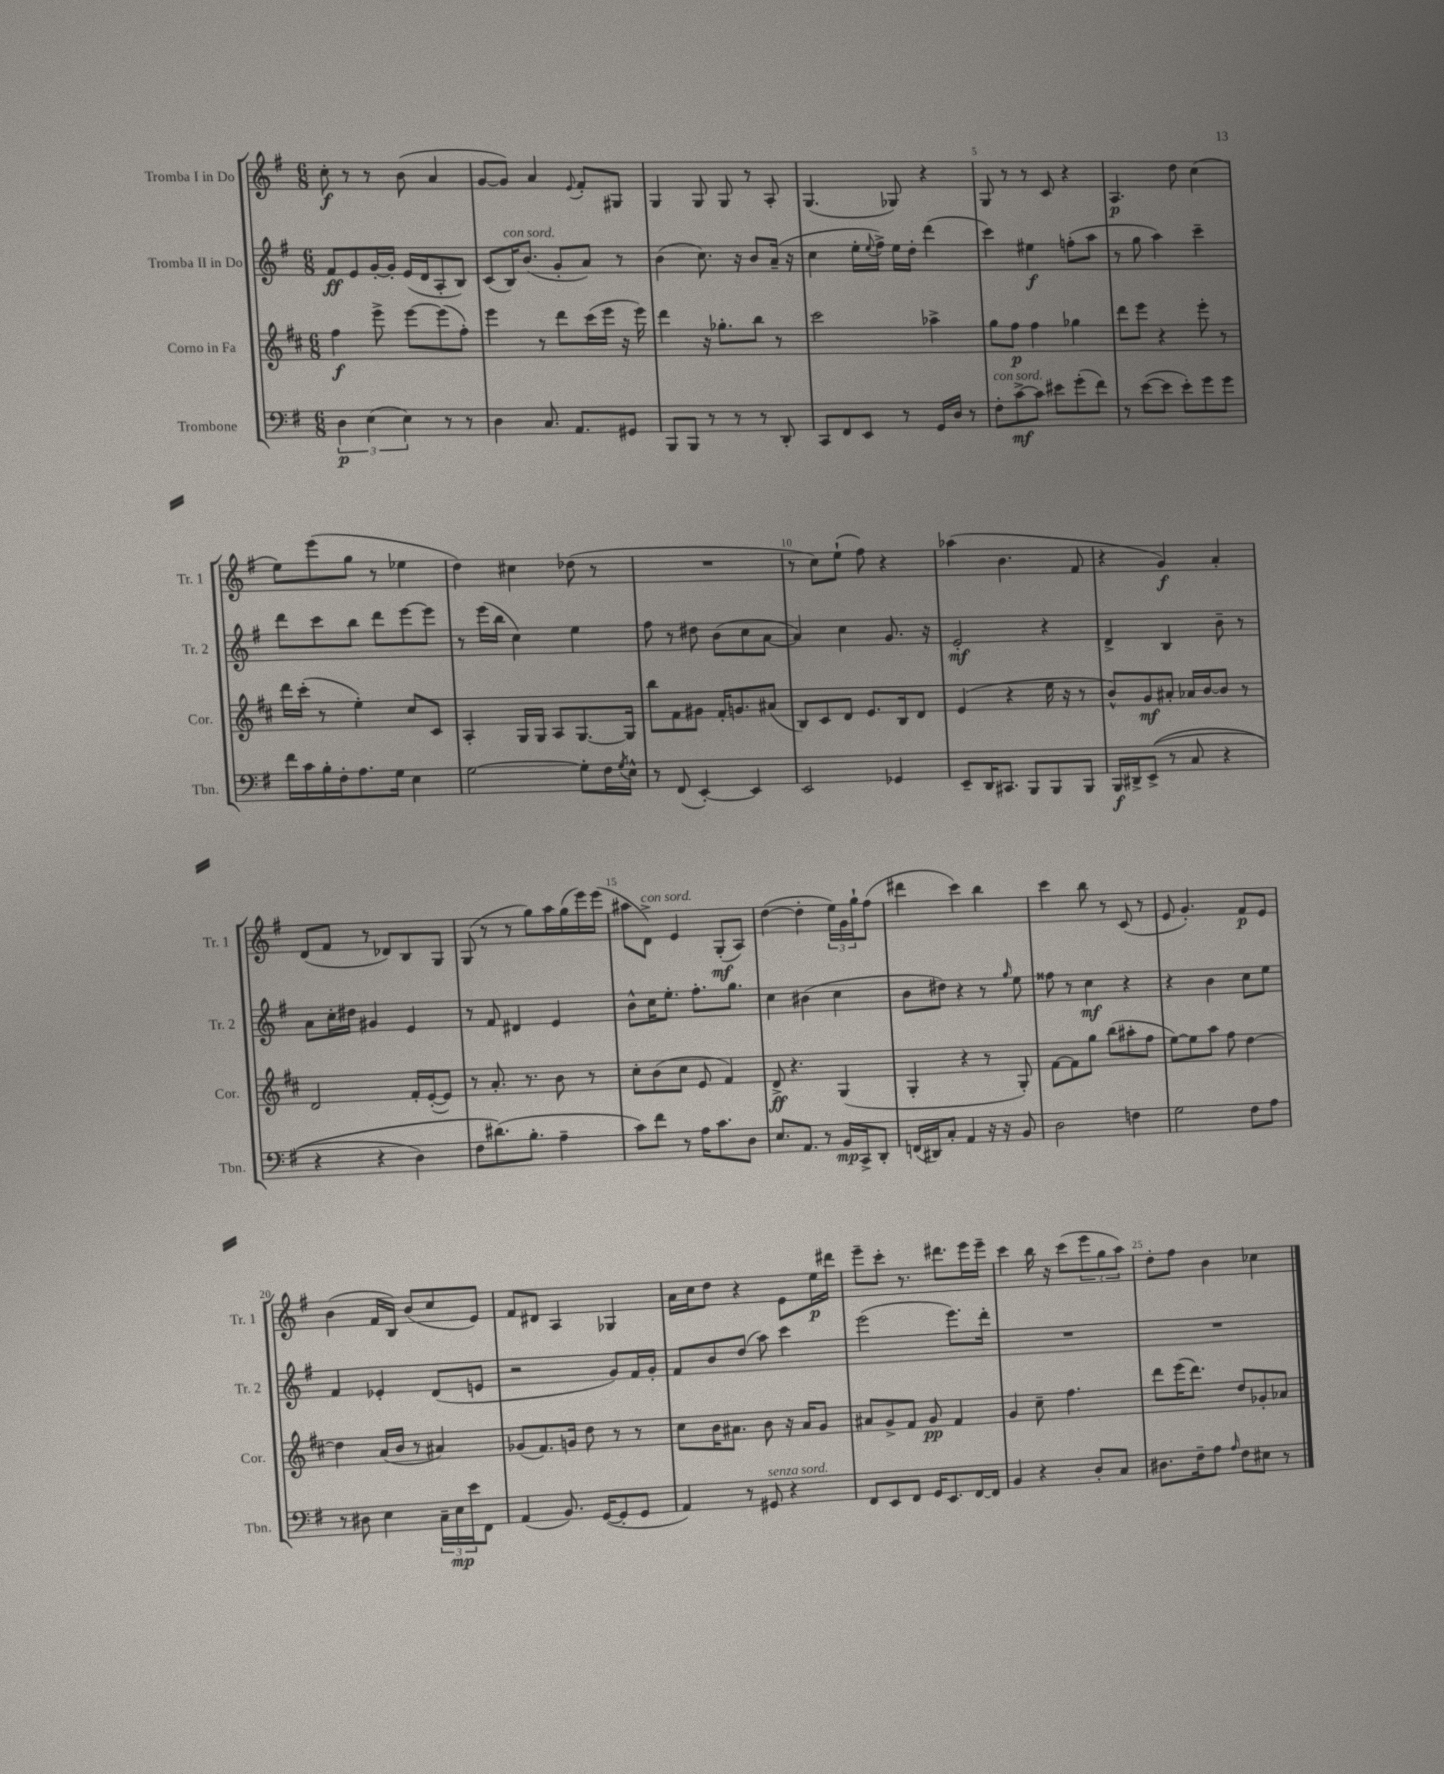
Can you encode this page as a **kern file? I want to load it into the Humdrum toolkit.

**kern	**kern	**kern	**kern
*staff4	*staff3	*staff2	*staff1
*clefF4	*clefG2	*clefG2	*clefG2
*k[f#]	*k[f#c#]	*k[f#]	*k[f#]
*M6/8	*M6/8	*M6/8	*M6/8
6D	4ff#	8f#	8cc'
.	.	8e	8r
(6E	.	.	.
.	8eee^	[16g'	8r
.	.	16g']	.
6E)	.	.	.
.	[8eee	(16e	(8b
.	.	16d	.
8r	(8eee]	8A'	4a
8r	8ff#')	8B)	.
=	=	=	=
4D	4eee	(8c	[8g
.	.	16B)	8g])
.	.	(8.b	.
8.C	8r	.	4a
.	8ddd	8g'	.
8.AA	.	.	.
.	.	.	8qqe
.	(16ccc#	8a)	8f#'
.	16eee	.	.
8GG#	16r	8r	8G#
.	16eee)	.	.
=	=	=	=
8BBB	4ddd	(4b	4G
8BBB	.	.	.
8r	16r	8.cc)	8G
.	8.gg-'	.	.
8r	.	.	8G
.	.	16r	.
8r	8bb	8b	8r
8DD'	8r	(16a~	8A'
.	.	16r	.
=	=	=	=
8CC	2ccc#	4cc	(4.G
8FF#	.	.	.
8EE	.	16ee'	.
.	.	8qqee	.
.	.	16ff#^)	.
8r	.	16ee	8G-)
.	.	16dd'	.
16GG	4aa-^	(4ddd	4r
16D	.	.	.
8r	.	.	.
=	=	=	=
8F#'	8gg	4ccc)	8G
[8c^	8ff#	.	8r
8c]	4ff#	4ee#	8r
8e#	.	.	8c
(8g'	4gg-	(8ff'	4r
8f#)	.	8aa	.
=	=	=	=
8r	8ddd	8r	4.A
([8e	8eee	8gg	.
8e]	4r	4aa)	.
8e')	.	.	8dd
8g	8eee'	4ccc~	(4cc
8g	8r	.	.
=	=	=	=
16f#	16ddd	8ddd	8ee)
16c	(16ccc#'	.	.
16B'	8r	8ccc	(8eee
16F#'	.	.	.
8.A	4ee')	8bb	8gg
.	.	8ddd	8r
16G	.	.	.
4E	8cc#	[8eee	4ee-
.	8c#	8eee]	.
=	=	=	=
[2G	4A'	8r	4dd)
.	.	(16eee	.
.	.	16bb	.
.	16G	4cc)	4cc#
.	16G	.	.
.	8A	.	.
8G']	[8.G	4ee	(8dd-
16F#	.	.	8r
8qG	.	.	.
16E^^	16G]	.	.
=	=	=	=
8r	8bb	8ff#	2.r
(8FF#	8f#	8r	.
[4EE')	8g#	8dd#	.
.	16f#'	(8b	.
.	8.g	.	.
4EE]	.	8cc	.
.	(8a#	[8a	.
=	=	=	=
2EE	8B)	4a])	8r
.	8c#	.	8cc)
.	8d	4cc	(8ee`
.	8.e	.	8ff#)
4GG-	.	8.g	4r
.	16B	.	.
.	8d	.	.
.	.	16r	.
=	=	=	=
8EE~	(4e	2e'	(4aa-
16DD	.	.	.
8.CC#	.	.	.
.	4r	.	4.b
8BBB	.	.	.
8BBB	16ee	4r	.
.	16r	.	.
8BBB	8r	.	8f#
=	=	=	=
16BBB	8b^^)	4d^	4r
16DD#^	.	.	.
&((8EE^	8g	.	.
8r	8a#'	4B	4g)
8C	16a-	.	.
.	[16b	.	.
4r	8b]	8b~	4a'
.	8r	8r	.
=	=	=	=
4r	2d	8a	(8d
.	.	16cc'	8f#
.	.	16dd#	.
4r	.	4g#	8r
.	.	.	8d-)
4D)	16f#'	4e	8B
.	([16e'	.	.
.	8e])	.	8G
=	=	=	=
8F#	8r	8r	(8G
(8.d#&)	8.a'	8f#	8r
.	.	4d#	8r
8.B'	8.r	.	.
.	.	.	8gg)
4A~	8b	4e	16aa
.	.	.	(16gg
.	8r	.	16eee)
.	.	.	(16eee
=	=	=	=
8c)	8cc#'	8b^^	8aa#
8f#	(8b	16cc	8d^)
.	.	8.ee'	.
8r	8cc#	.	4e
16A	8e	8.ff#'	.
8.c	.	.	.
.	4f#)	.	(8G'
.	.	8.gg	.
8D	.	.	8A)
=	=	=	=
8.E	8d^	4cc	([4dd
.	4.r	.	.
8.AA	.	.	.
.	.	(4b#	4dd']
8r	.	.	.
16BB	(4G	4cc	24ee)
.	.	.	24g
16CC^	.	.	.
.	.	.	24gg`
8DD'	.	.	(8ff#
=	=	=	=
(16FF	4G'	8b	4ddd#
16DD#)	.	.	.
8C'	.	8dd#)	.
4AA	4r	4r	4ccc)
16r	8r	8r	4bb
16r	.	.	.
.	.	16qqgg	.
8BB	8G')	8ee	.
=	=	=	=
2D	[8f#	8ff##	4ccc
.	8f#]	8r	.
.	8gg	4cc	8bb
.	(8bb	.	8r
4F	8aa#'	4r	(8c
.	8ff#	.	8r
=	=	=	=
2G	[8ee)	4r	8e
.	8ee]	.	4.g')
.	8aa	4b	.
.	8ff#	.	.
8F#	[4dd	8cc	8f#
8A	.	8ee	8e
=	=	=	=
8r	4dd]	4f#	(4b
8D#	.	.	.
4E	(16a	4e-'	16f#
.	16b	.	16B)
.	8r	.	(8b
24C~	4a#)	(8d	8cc
24E	.	.	.
24e	.	.	.
8FF#	.	8e	8e)
=	=	=	=
(4AA	(8g-	2r	8f#
.	8.f#)	.	8d#
8.BB)	.	.	4A
.	16g	.	.
.	8dd	.	.
([16GG	.	.	.
8GG']	8r	8g)	4G-
8GG	8r	16f#	.
.	.	16g'	.
=	=	=	=
4AA)	8cc#	8f#	16a
.	.	.	16cc
.	16b	8b	8dd
.	8.a#	.	.
8r	.	(8dd	4r
8GG#	8b	8aa)	.
4r	16r	4ccc	8e
.	16a#	.	.
.	8g	.	16ee
.	.	.	16ddd#
=	=	=	=
8FF#	8a#	(2eee	8eee~
8EE	8g^	.	8ccc'
8FF#	8f#	.	8.r
16GG	8g	.	.
8.EE	.	.	8.ddd#
.	4f#	8.eee)	.
[16FF#	.	.	16eee
16FF#]	.	16ddd'	16eee~
=	=	=	=
4BB	4g	2.r	4ccc
4r	8cc#~	.	16bb
.	.	.	16r
.	4.ff#	.	(8ccc
8D'	.	.	12eee
.	.	.	12gg
8C	.	.	.
.	.	.	12aa)
=	=	=	=
8.D#	8ddd	2.r	8dd'
.	(16eee	.	8ff#
16F#~	8.ddd)	.	.
8A	.	.	4b
16qqA	.	.	.
8F#	8dd	.	.
8E#	8g-'	.	4cc-
8r	8a-	.	.
==	==	==	==
*-	*-	*-	*-
